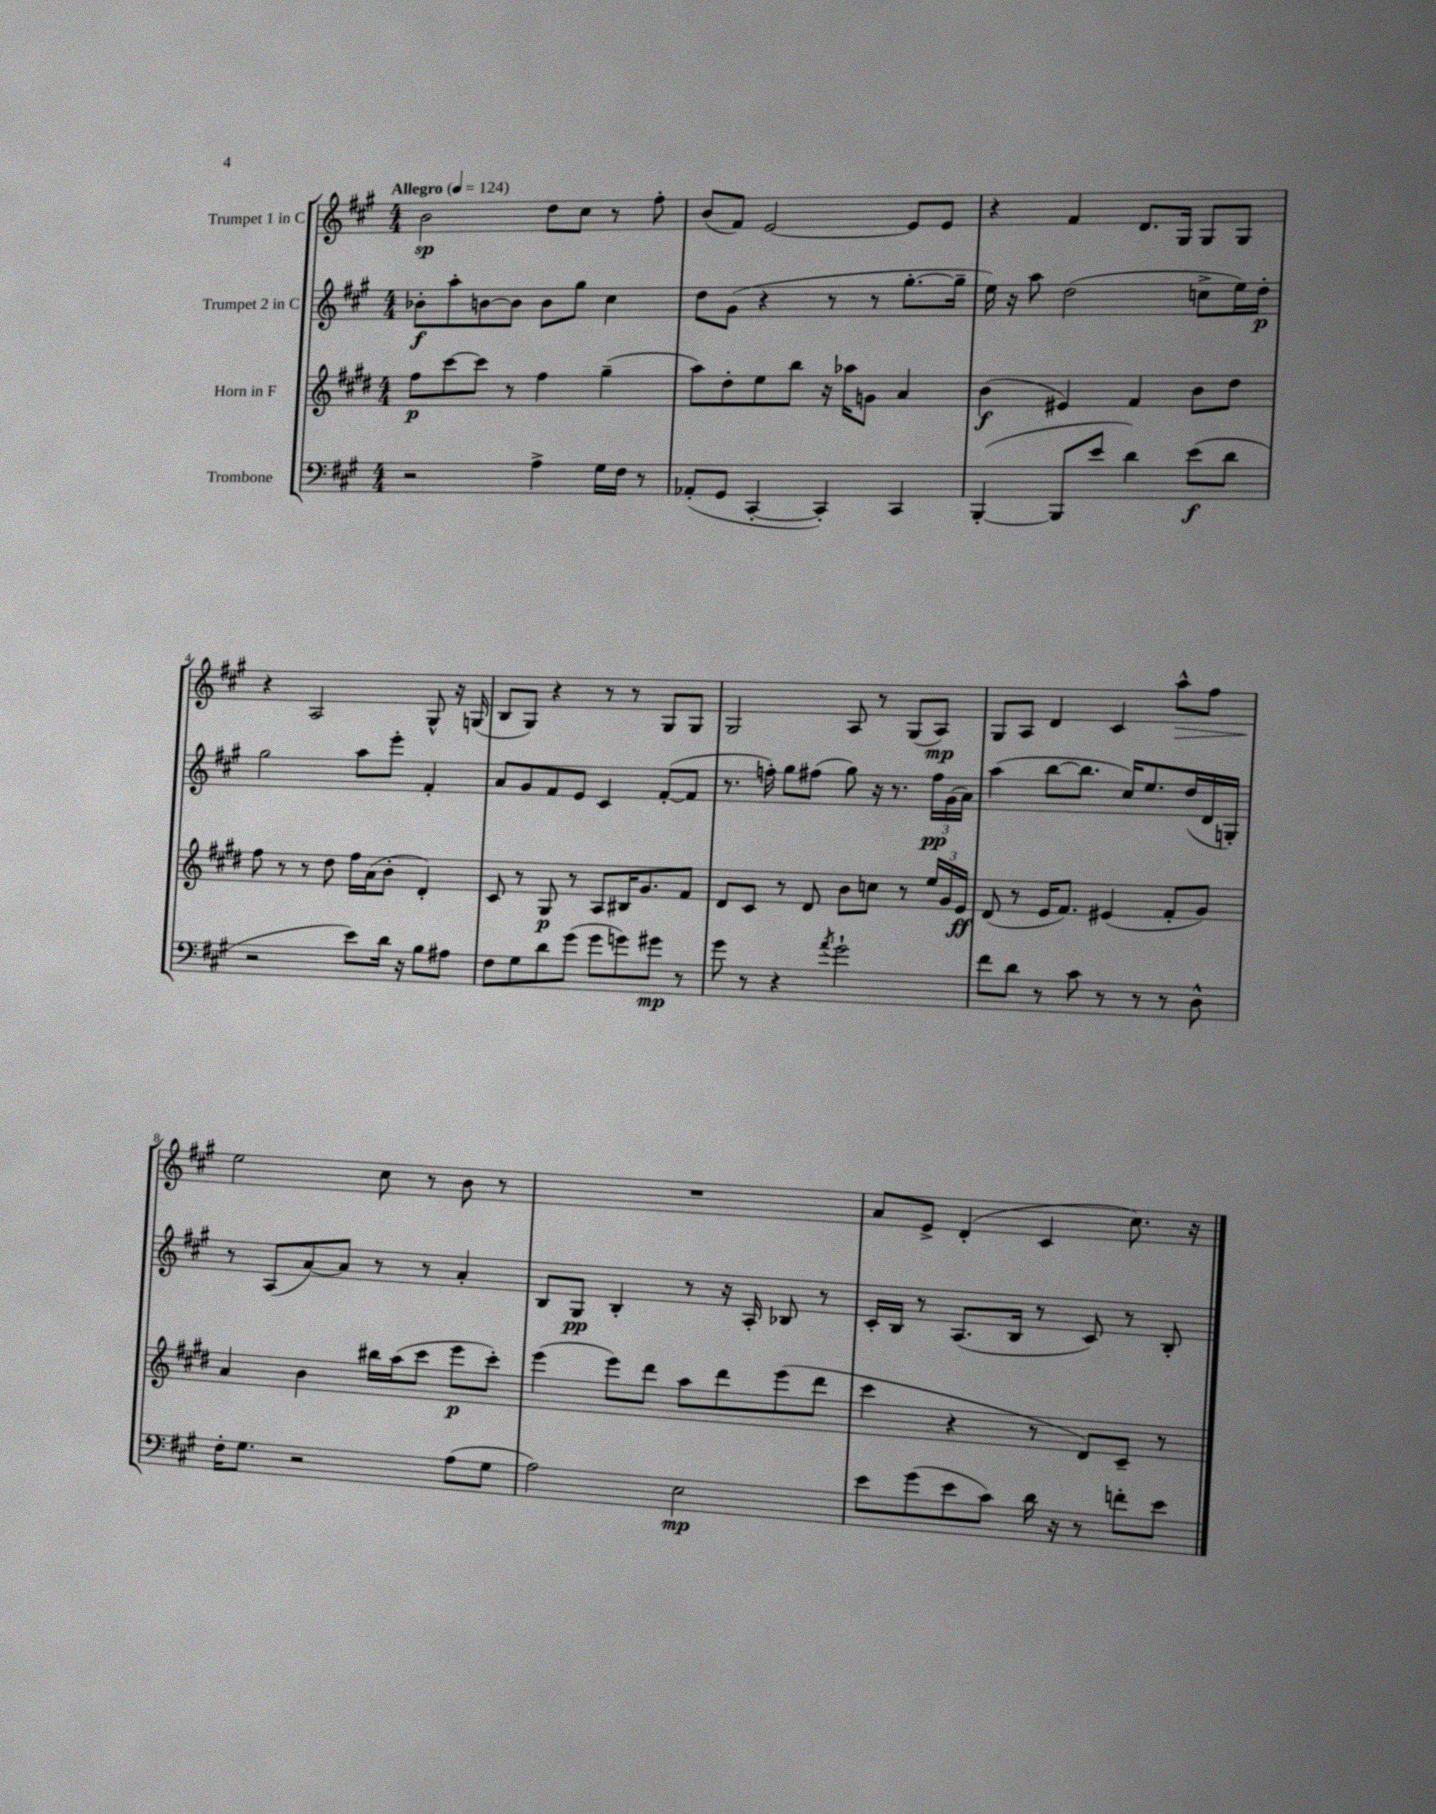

**kern	**dynam	**kern	**dynam	**kern	**dynam	**kern	**dynam
*part4	*part4	*part3	*part3	*part2	*part2	*part1	*part1
*staff4	*staff4	*staff3	*staff3	*staff2	*staff2	*staff1	*staff1
*I"Trombone	*	*I"Horn in F	*	*I"Trumpet 2 in C	*	*I"Trumpet 1 in C	*
*clefF4	*	*clefG2	*	*clefG2	*	*clefG2	*
*k[f#c#g#]	*	*k[f#c#g#d#]	*	*k[f#c#g#]	*	*k[f#c#g#]	*
*M4/4	*	*M4/4	*	*M4/4	*	*M4/4	*
*MM124	*	*MM124	*	*MM124	*	*MM124	*
=1	=1	=1	=1	=1	=1	=1	=1
!	!	!	!	!	!	!LO:TX:a:B:t=Allegro	!
2r	.	8ff#\L	p	8b-X'\L	f	2b\	sp
.	.	[8ccc#\	.	8aa'\	.	.	.
.	.	8ccc#\J]	.	[8bn\	.	.	.
.	.	8r	.	8b\J]	.	.	.
4A^\	.	4ff#\	.	8b\L	.	8dd\L	.
.	.	.	.	8gg#\J	.	8cc#\J	.
16G#\LL	.	(4gg#~\	.	4cc#\	.	8r	.
16F#\JJ	.	.	.	.	.	.	.
8r	.	.	.	.	.	8ff#'\	.
=2	=2	=2	=2	=2	=2	=2	=2
(8AA-X'/L	.	8aa\L)	.	8dd\L	.	(8b/L	.
8GG#/J	.	8dd#'\	.	(8g#\J	.	8f#/J)	.
[4CC#'/	.	8ee\	.	4r	.	[2e/	.
.	.	8bb\J	.	.	.	.	.
4CC#'/])	.	16r	.	8r	.	.	.
.	.	16aa-X\KL	.	.	.	.	.
.	.	8gn\J	.	8r	.	.	.
4CC#/	.	4a/	.	[8.gg#'\L	.	8e/L]	.
.	.	.	.	.	.	8e/J	.
.	.	.	.	16gg#~\Jk]	.	.	.
=3	=3	=3	=3	=3	=3	=3	=3
([4BBB'/	.	(4b\	f	16ee\)	.	4r	.
.	.	.	.	16r	.	.	.
.	.	.	.	8aa\	.	.	.
8BBB/L]	.	4e#X/)	.	(2dd\	.	4f#/	.
8e/J	.	.	.	.	.	.	.
4d\)	.	4f#/	.	.	.	8.d/L	.
.	.	.	.	.	.	16G#/Jk	.
(8e\L	f	8b\L	.	8ccn^\L	.	8G#/L	.
8d\J	.	8dd#\J	.	16ee\L)	.	8G#/J	.
.	.	.	.	16dd'\JJ	p	.	.
!!LO:LB:g=z
=4	=4	=4	=4	=4	=4	=4	=4
2r	.	8ff#\	.	2gg#\	.	4r	.
.	.	8r	.	.	.	.	.
.	.	8r	.	.	.	2A/	.
.	.	8dd#\	.	.	.	.	.
8e\L)	.	16ff#\LL	.	8aa\L	.	.	.
.	.	(16a\J	.	.	.	.	.
16d\Jk	.	8b'\J	.	8eee'\J	.	.	.
16r	.	.	.	.	.	.	.
8B\L	.	4d#'/)	.	4f#'/	.	8G#^^/	.
8A#X\J	.	.	.	.	.	16r	.
.	.	.	.	.	.	(16Gn/	.
=5	=5	=5	=5	=5	=5	=5	=5
8F#\L	.	8c#/	.	8a/L	.	8B/L	.
8G#\	.	8r	.	8g#/	.	8G#/J)	.
8d\	.	8G#/	p	8f#/	.	4r	.
(8g#\J	.	8r	.	8e/J	.	.	.
8g#\L	.	8A/L	.	4c#/	.	8r	.
8gn\)	.	16B#X/K	.	.	.	8r	.
.	.	8.g#/	.	.	.	.	.
8g#X\J	mp	.	.	([8f#'/L	.	8G#/L	.
8r	.	8f#/J	.	8f#/J]	.	8G#/J	.
=6	=6	=6	=6	=6	=6	=6	=6
8g#\	.	8d#/L	.	8.r	.	2G#/	.
8r	.	8c#/J	.	.	.	.	.
.	.	.	.	16ffn'\)	.	.	.
4r	.	8r	.	8gg#\L	.	.	.
.	.	8d#/	.	(8ff#X\J	.	.	.
8qa/	.	.	.	.	.	.	.
2g#`\	.	8b\L	.	8gg#\)	.	8A/	.
.	.	8ccn\J	.	16r	.	8r	.
.	.	.	.	8.r	.	.	.
.	.	8r	.	.	.	(8G#/L	.
.	.	24ee/LL	.	24ff#\LL	pp	8A/J)	mp
.	.	24g#/	.	(24g#\	.	.	.
.	.	24e/JJ	ff	24a\JJ)	.	.	.
=7	=7	=7	=7	=7	=7	=7	=7
8f#\L	.	(8d#/	.	(4aa\	.	8G#/L	.
8d\J	.	8r	.	.	.	8A/J	.
8r	.	16e/KL	.	[8bb\L	.	4d/	.
.	.	8.f#/J)	.	.	.	.	.
8c#\	.	.	.	8.bb\J]	.	.	.
8r	.	(4e#X/	.	.	.	4c#/	.
.	.	.	.	16cc#/KL)	.	.	.
8r	.	.	.	8.ee/	.	.	.
!	!	!	!	!	!	!	!LO:HP:b
8r	.	8f#'/L	.	.	.	8aa^^\L	>
.	.	.	.	(16dd/L	.	.	.
8D^^\	.	8g#/J)	.	16d/	.	8ff#\J	.
.	.	.	.	16Gn'/JJ)	.	.	.
!!LO:LB:g=z
=8	=8	=8	=8	=8	=8	=8	=8
16F#'\KL	.	4a/	.	8r	.	2ee\	.
8.G#\J	.	.	.	.	.	.	.
.	.	.	.	(8A/L	.	.	.
2r	.	4b\	.	[8a/)	.	.	.
.	.	.	.	8a/J]	.	.	.
.	.	16bb#X\LL	.	8r	.	8cc#\	]
.	.	(16aa\J	.	.	.	.	.
.	.	8ccc#\J	.	8r	.	8r	.
(8A\L	.	8eee\L	p	4a'/	.	8b\	.
8G#\J	.	8ccc#'\J)	.	.	.	8r	.
=9	=9	=9	=9	=9	=9	=9	=9
2A\)	.	(4eee\	.	8B/L	.	1r	.
.	.	.	.	8G#/J	pp	.	.
.	.	8eee\L)	.	4B'/	.	.	.
.	.	8ddd#\J	.	.	.	.	.
2E\	mp	8aa\L	.	8r	.	.	.
.	.	8ddd#\	.	16r	.	.	.
.	.	.	.	16A'/	.	.	.
.	.	(8eee\	.	8B-X/	.	.	.
.	.	8ddd#\J	.	8r	.	.	.
=10	=10	=10	=10	=10	=10	=10	=10
8e\L	.	4ccc#\	.	16c#'/LL	.	8a/L	.
.	.	.	.	16B/JJ	.	.	.
(8g#\	.	.	.	8r	.	8e^/J	.
8e\	.	4r	.	(8.A/L	.	(4d'/	.
8c#\J)	.	.	.	.	.	.	.
.	.	.	.	16B/Jk	.	.	.
16d\	.	8r	.	8r	.	4c#/	.
16r	.	.	.	.	.	.	.
8r	.	8d#/L)	.	8c#/)	.	.	.
8fn'\L	.	8c#~/J	.	8r	.	8.cc#\)	.
8e\J	.	8r	.	8B'/	.	.	.
.	.	.	.	.	.	16r	.
==	==	==	==	==	==	==	==
*-	*-	*-	*-	*-	*-	*-	*-
